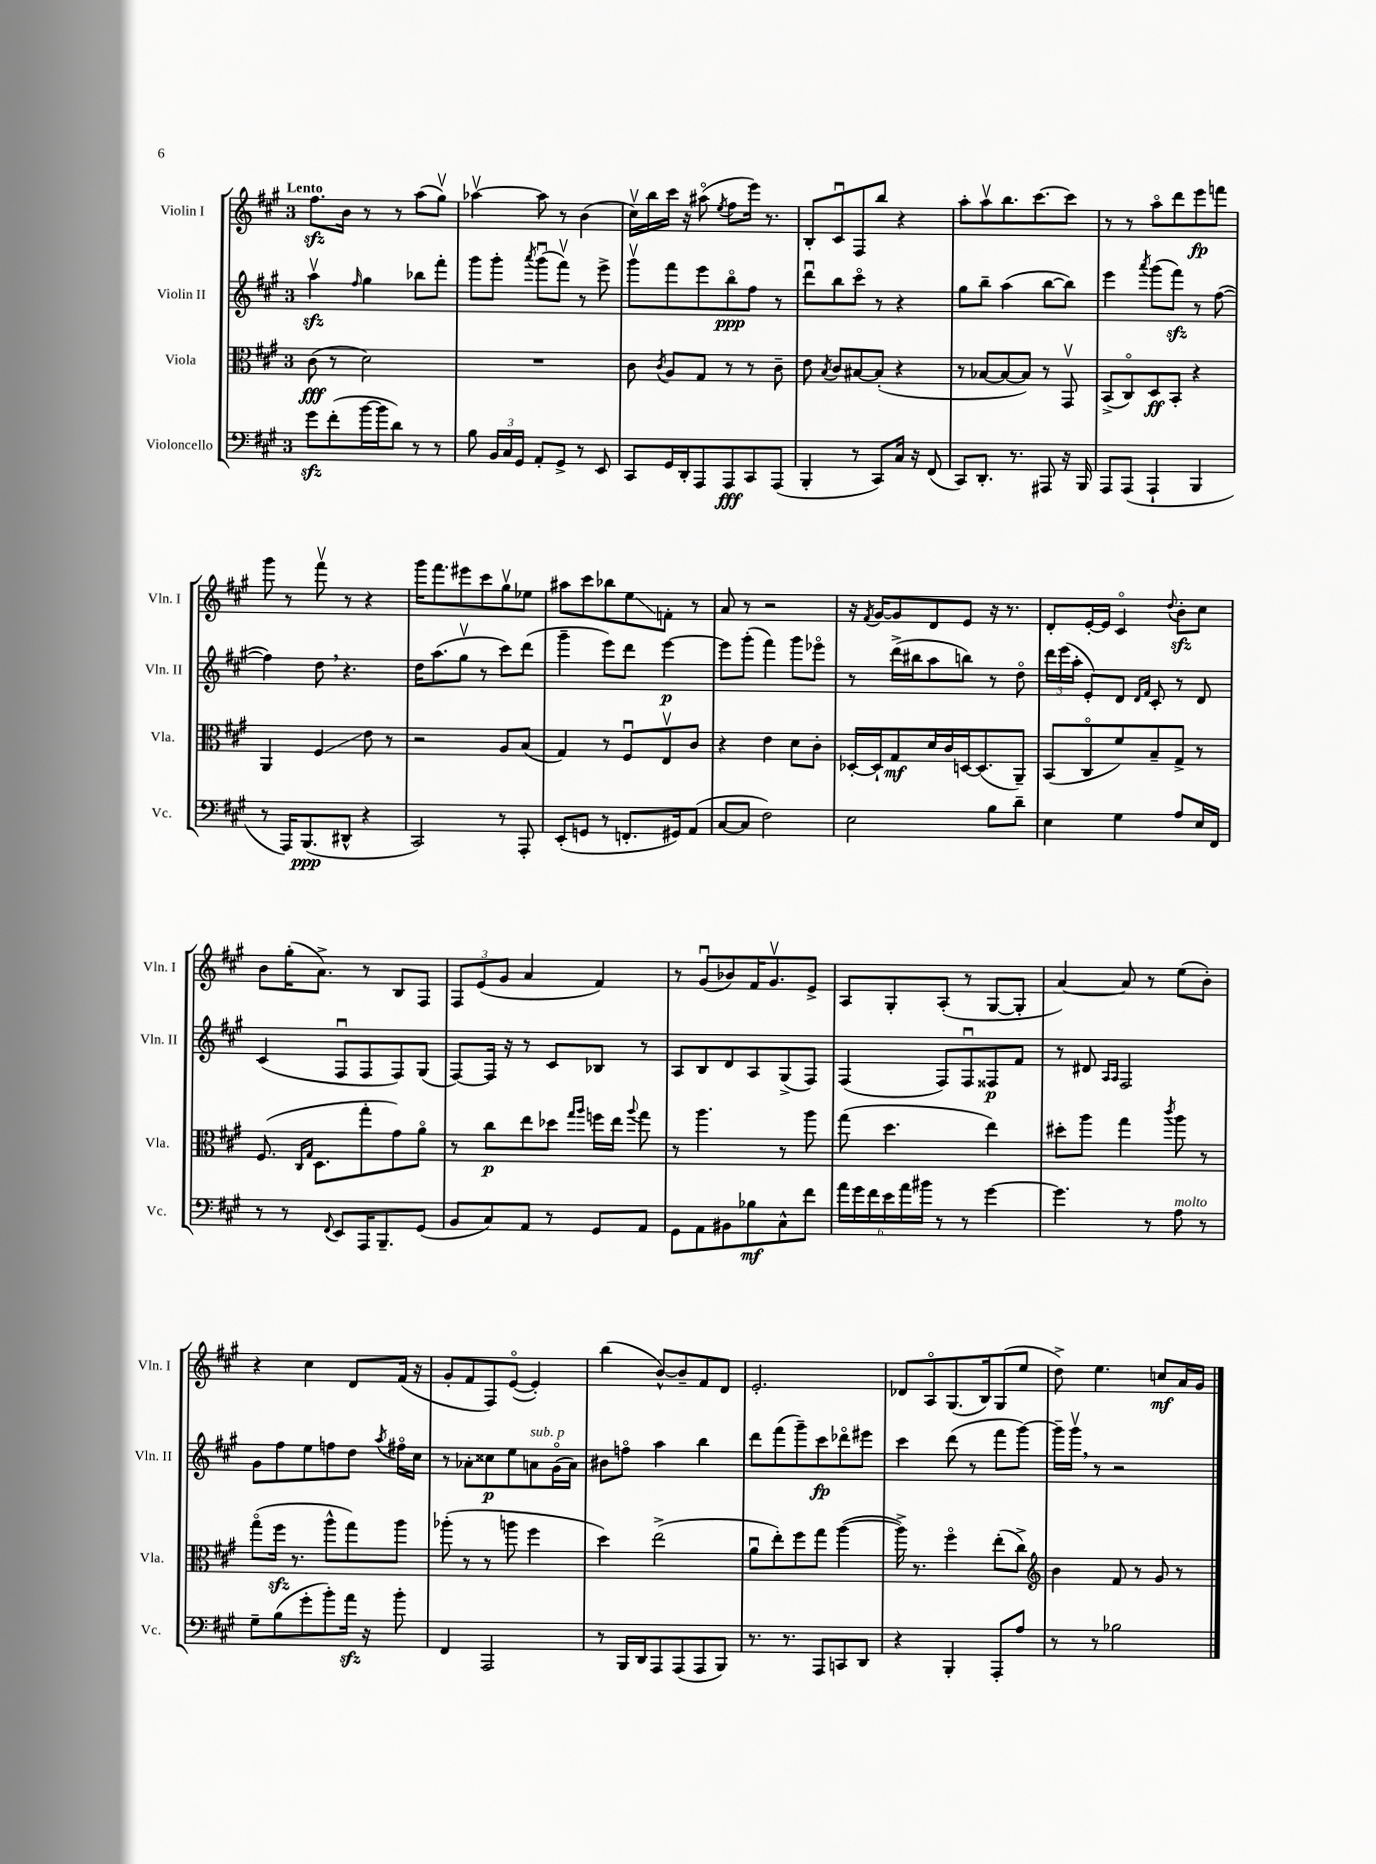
<<
\new StaffGroup <<
\new Staff = "s0" \with { instrumentName = "Violin I" shortInstrumentName = "Vln. I" } {
    \clef treble \key a \major \once \override Staff.TimeSignature.style = #'single-digit \time 3/4 \tempo "Lento"
    \autoBeamOff fis''8.[\sfz b'16] r8 r8 a''8[( gis''8]\upbow) |
    aes''4~\upbow aes''8 r8 b'4( |
    cis''16[\upbow) b''16 cis'''16] r16 ais''8\flageolet( \acciaccatura { e''8 } fis''8[ e'''16]) r8. |
    b8[-. cis'8\downbow fis8 b''8] r4 |
    a''8[-. a''8\upbow b''8. cis'''8.~ cis'''8] |
    r8 r8 a''8[\flageolet d'''8 e'''8\fp f'''8] |
    gis'''8 r8 fis'''8\upbow r8 r4 |
    gis'''16[ fis'''8. eis'''8 cis'''8 gis''8\upbow ees''8] |
    ais''8[ cis'''8 bes''8 e''8\glissando f'8]-. r8 |
    a'8 r8 r2 |
    r16 \acciaccatura { fis'8 } gis'16[~ gis'8 d'8 e'8] r16 r8. |
    d'8[-. e'16~-. e'16] cis'4\flageolet \appoggiatura { d''8 } b'8[-.\sfz cis''8] |
    b'8[ gis''16-.( a'8.]->) r8 b8[ fis8] |
    \tuplet 3/2 { fis8[ e'8( gis'8] } a'4 fis'4) |
    r8 gis'8[\downbow( bes'8) fis'16 gis'8.\upbow e'8]-> |
    a8[ gis8-. a8]-.( r8 gis8[~ gis8]-. |
    a'4~) a'8 r8 e''8[( b'8]-.) |
    r4 cis''4 d'8[ fis'16]( r16 |
    gis'8[-. fis'8 fis8) e'8]~\flageolet( e'4-.) |
    b''4( b'8[~-^) b'8-- fis'8 d'8] |
    e'2.-. |
    des'8[ a8\flageolet gis8.( b16) gis8( e''8] |
    d''8->) e''4. c''8[\mf a'16 gis'16] \bar "|." |
}
\new Staff = "s1" \with { instrumentName = "Violin II" shortInstrumentName = "Vln. II" } {
    \clef treble \key a \major \once \override Staff.TimeSignature.style = #'single-digit \time 3/4
    \autoBeamOff a''4\upbow\sfz \grace { fis''16 } gis''4 bes''8[ fis'''8]-. |
    gis'''8[ gis'''8]-. \acciaccatura { a'''8 } gis'''8[\downbow( fis'''8]\upbow) r8 e'''8-> |
    gis'''8[\upbow fis'''8 e'''8 b''8\flageolet\ppp fis''8] r8 |
    d'''8[\downbow b''8 cis'''8]\flageolet r8 r4 |
    gis''8[ b''8]-- a''4( b''8[~ b''8]) |
    e'''4 \acciaccatura { a'''8 } gis'''8[( fis'''8]\sfz) r8 fis''8~( |
    fis''4) d''8 \breathe r4. |
    d''16[ a''8.( gis''8]\upbow r8 cis'''8[) d'''8]( |
    gis'''4-- e'''8[) d'''8] e'''4~\p |
    e'''8[ gis'''8]-.( fis'''4) gis'''8[ ees'''8]\flageolet |
    r8 d'''16[->( bis''16 a''8 b''8]) r8 d''8\flageolet |
    \tuplet 3/2 { d'''16[ e'''16( a''16]-. } e'8[-.) d'8] \grace { d'16[ fis'16] } cis'8-. r8 d'8 |
    cis'4( fis8[\downbow fis8 fis8) gis8]( |
    fis8[~) fis16] r16 r8 cis'8[ bes8] r8 |
    a8[ b8 d'8 a8 gis8->( fis8]) |
    fis4( fis8[) fis8\downbow fisis8\p fis'8] |
    r8 dis'8 \grace { a16[ a16] } fis2 |
    gis'8[ fis''8 e''8 f''8 d''8] \acciaccatura { a''8 } fis''16[\flageolet cis''16] |
    r8 aes'8[-. cisis''8\p e''8 a'8^\markup { \italic "sub. p" } gis'16\flageolet( a'16]) |
    bis'8[ f''8]\flageolet a''4 b''4 |
    d'''8[ fis'''8( gis'''8--) cis'''8\fp des'''8\flageolet eis'''8] |
    cis'''4 d'''8( r8 fis'''8[ gis'''8]~) |
    gis'''16[-- gis'''16]\upbow \breathe r8 r2 \bar "|." |
}
\new Staff = "s2" \with { instrumentName = "Viola" shortInstrumentName = "Vla." } {
    \clef alto \key a \major \once \override Staff.TimeSignature.style = #'single-digit \time 3/4
    \autoBeamOff cis'8\fff( r8 d'2) |
    R2. |
    cis'8 \acciaccatura { cis'8 } a8[ gis8] r8 r8 cis'8-- |
    e'8 \acciaccatura { b8 } cis'8[ bis8~ bis8]-.( r4 |
    r8 bes8[~ bes8~ bes8]) r8 gis,8\upbow |
    b,8[->( cis8\flageolet) d8\ff b,8]-. r4 |
    a,4 fis4\glissando e'8 r8 |
    r2 a8[ b8]( |
    gis4) r8 fis8[\downbow e8\upbow cis'8] |
    r4 e'4 d'8[ cis'8]-. |
    des16[~-. des16-! gis8\mf d'16 cis'16 d16~ d8.( a,8]--) |
    b,8[( cis8\flageolet fis'8) b8-- gis8]-> r8 |
    fis8.( \grace { cis16[ gis16] } d8.[ gis''8-. gis'8) a'8]\flageolet |
    r8 cis''8[\p e''8 des''8] \grace { gis''16[ a''16] } f''16[ e''16] \appoggiatura { a''8 } gis''8 |
    r8 a''4. r8 a''8 |
    gis''8( d''4. e''4) |
    dis''8[-. a''8] gis''4 \acciaccatura { cis'''8 } a''8 r8 |
    gis''8[\flageolet( fis''16]\sfz r8. a''8[-^ gis''8) a''8] |
    aes''8-.( r8 r8 a''8 fis''4 |
    d''4) e''2->( |
    a'8[\downbow e''8-.) fis''8 gis''8] a''4~( |
    a''16->) r8. fis''4\flageolet e''8[-.( cis''8]->) |
    \clef treble b'4 fis'8 r8 gis'8 r8 \bar "|." |
}
\new Staff = "s3" \with { instrumentName = "Violoncello" shortInstrumentName = "Vc." } {
    \clef bass \key a \major \once \override Staff.TimeSignature.style = #'single-digit \time 3/4
    \autoBeamOff gis'8[\sfz fis'8-.( b'16~ b'16 d'8]) r8 r8 |
    b8 \tuplet 3/2 { b,16[ cis16 gis,16] } a,8[-. gis,8]-> r8 e,8 |
    cis,8[ gis,16 d,16-. a,,8 a,,8\fff cis,8 a,,8]( |
    b,,4-. r8 cis,8[) cis16] r16 fis,8( |
    cis,8[) d,8.]-. r8. ais,,8 r16 b,,16 |
    a,,8[ a,,8]( a,,4-! b,,4 |
    r8 a,,16[) b,,8.\ppp( dis,8]-^ r4 |
    cis,2) r8 a,,8-. |
    e,8[-.( g,8] r8 f,8.[-. gis,16) a,8]( |
    cis8[~ cis8] fis2) |
    e2 b8[ d'8]-- |
    e4 gis4 a8[ e16 fis,16] |
    r8 r8 \appoggiatura { fis,8 } e,8[ a,,16 b,,8.-- gis,8]( |
    b,8[ cis8) a,8] r8 gis,8[ a,8] |
    gis,8[ a,8 bis,8 bes8\mf cis8-^ fis'8] |
    \tuplet 6/4 { a'16[ gis'16 fis'16 e'16 a'16 bis'16] } r8 r8 gis'4~ |
    gis'4. r8 a8^\markup { \italic "molto" } r8 |
    gis8[-- b8( gis'8-. b'8-.) a'16]\sfz r16 b'8-. |
    fis,4 a,,2 |
    r8 b,,16[ d,16 a,,8 a,,8( a,,8 b,,8]) |
    r8. r8. a,,8[ c,8 d,8] |
    r4 b,,4-. a,,8[-. a8] |
    r8 r8 bes2 \bar "|." |
}
>>
>>
\layout { \context { \Score \remove "Bar_number_engraver" } }
